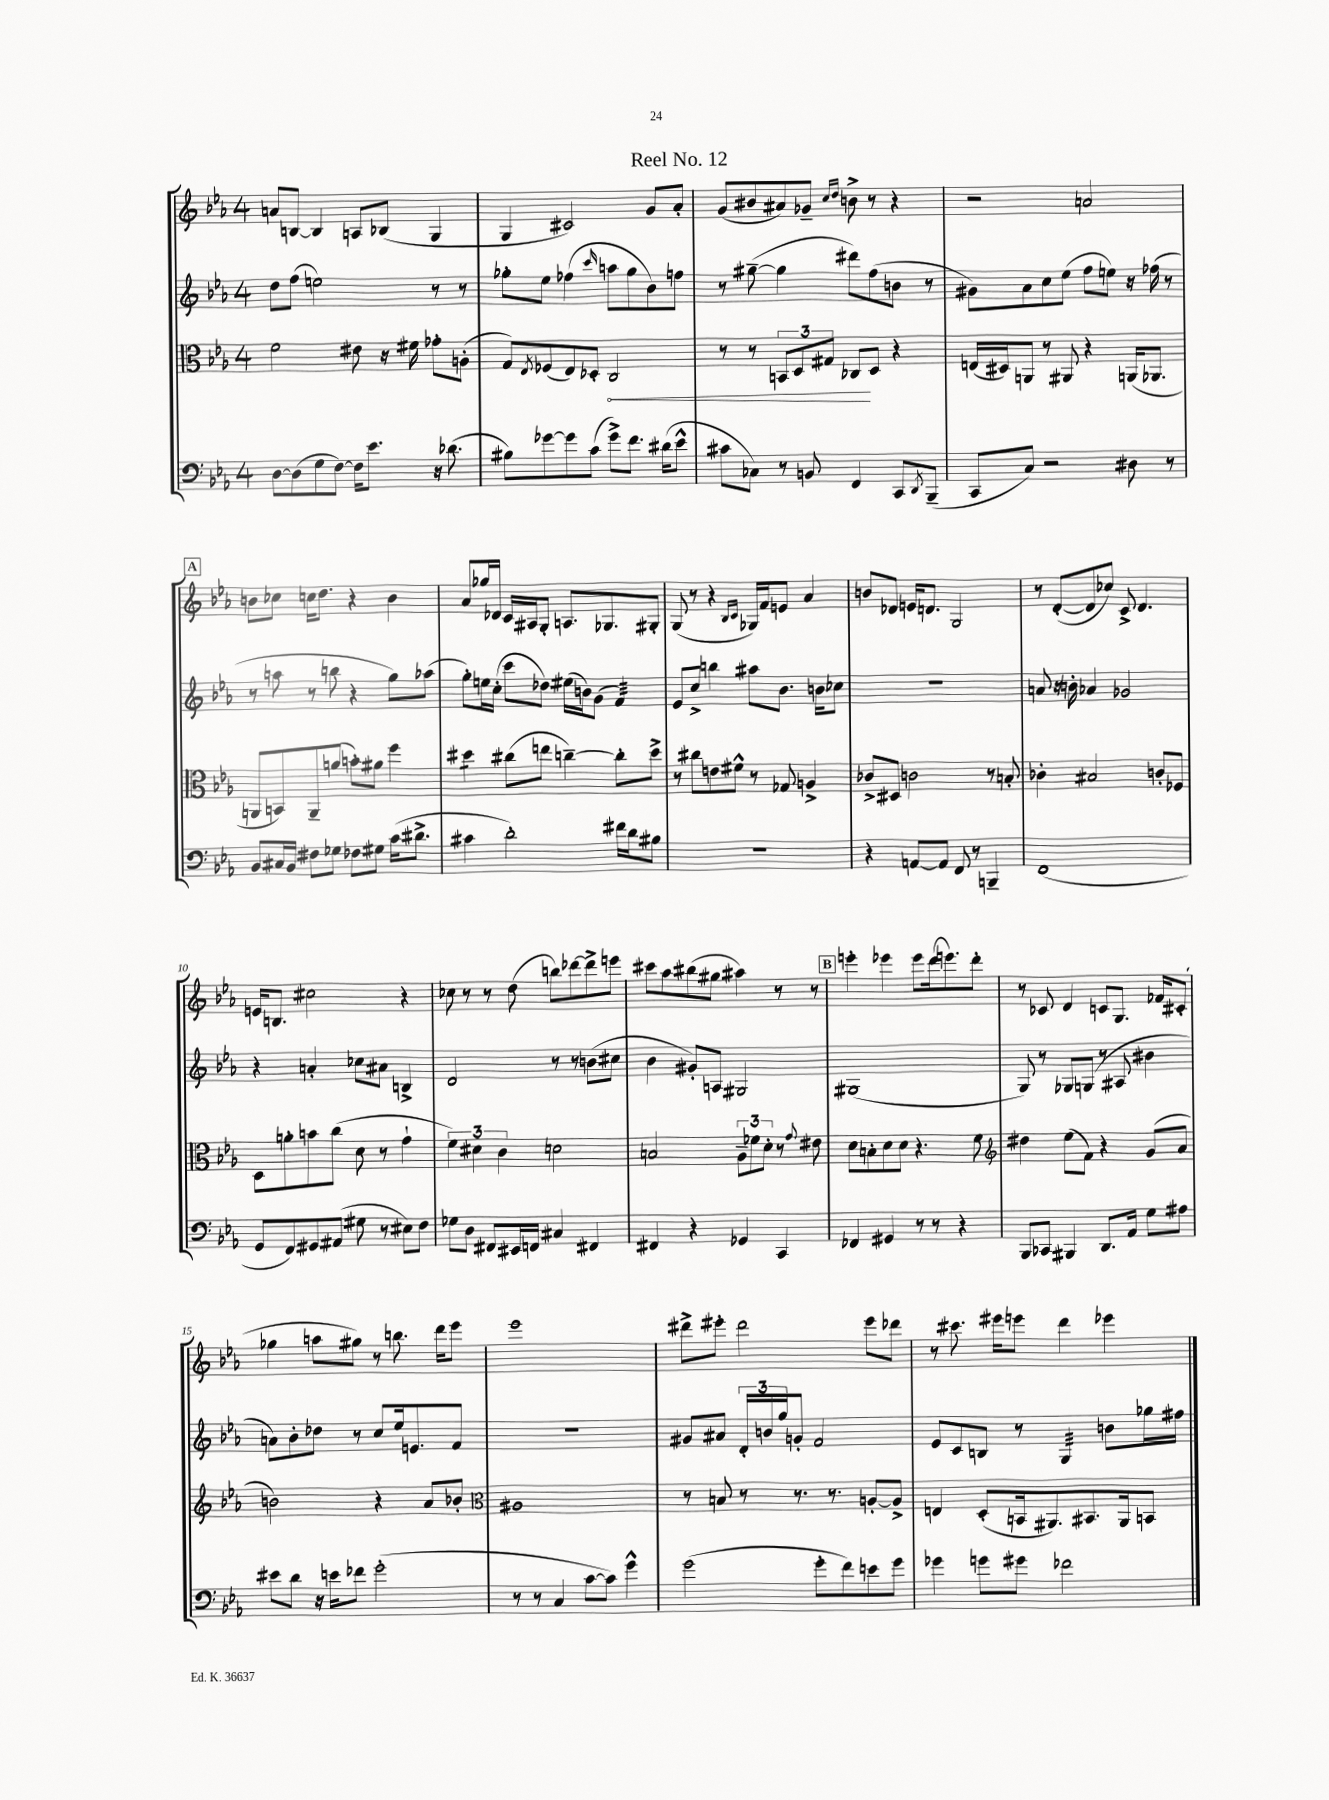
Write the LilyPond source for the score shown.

\header { title = "Reel No. 12" }
<<
\new StaffGroup <<
\new Staff = "s0" {
    \clef treble \key ees \major \once \override Staff.TimeSignature.style = #'single-digit \time 4/4
    a'8 b8~ b4 a8 bes8( g4 |
    g4 cis'2) g'8 aes'8-. |
    g'8( bis'8 ais'8) ges'8-- \grace { c''16 d''16 } b'8-> r8 r4 |
    r2 a'2 |
    \mark \markup { \box "A" } b'8 ces''8 c''16 d''8. r4 b'4 |
    aes'8 ges''16 des'16 c'16 ais16 g8-. a8. ges8. gis8-. |
    g8( r8 r4 \grace { bes16 c'16 } ges16) f'16 e'8 aes'4 |
    b'8 des'8 e'16 d'8. g2 |
    r8 d'8~-.( d'8 ces''8) c'8-> d'4. |
    e'16 b8. cis''2 r4 |
    ces''8 r8 r8 d''8( b''8) des'''8~ des'''8-> e'''8 |
    cis'''8 aes''8 bis''8( gis''8 ais''4) r8 r8 |
    \mark \markup { \box "B" } e'''4-. ees'''4 ees'''8 d'''16( e'''8.) d'''8-. |
    r8 ces'8 d'4 c'8 g8. fes'16 cis'8-.( |
    ges''4 a''8 gis''8) r8 b''8. d'''16 ees'''8 |
    ees'''1 |
    dis'''8-> eis'''8-. dis'''2 eis'''8 des'''8 |
    r8 cis'''8. eis'''16 e'''8 d'''4 ees'''4 \bar "|." |
}
\new Staff = "s1" {
    \clef treble \key ees \major \once \override Staff.TimeSignature.style = #'single-digit \time 4/4
    d''8 f''8( e''2) r8 r8 |
    ges''8-. ees''8 fes''4( \grace { c'''16 } a''8 ges''8 bes'8) f''8 |
    r8 gis''8~--( gis''4 dis'''8) f''8( b'8 r8 |
    gis'8) aes'8 c''8 ees''8( f''8 e''8) r16 fes''16( r8 |
    \mark \markup { \box "A" } r8 a''8 r8 b''8 r4 g''8) aes''8( |
    g''8-.) e''16 c''16-.( c'''8 des''8) eis''16( b'16) g'8( f'4:32) |
    ees'8 c''8-> b''4 ais''8 bes'8. b'16 ces''8 |
    R1 |
    a'8 r16 b'16-. aes'4 ges'2 |
    r4 a'4-. ces''8 ais'8 b4-> |
    d'2 r8 r8 b'8( cis''8 |
    bes'4 gis'8-.) a8 gis2 |
    \mark \markup { \box "B" } gis1( |
    g8) r8 ges8 g8( r8 ais8 bis'4 |
    a'8) bes'8-. des''8 r8 c''8 ees''16 e'8. f'8 |
    R1 |
    gis'8 ais'8 \tuplet 3/2 { d'16-. b'16 g''16 } g'8-. f'2 |
    ees'8 c'8 b8 r8 g4:32 b'8 ges''16 fis''16 \bar "|." |
}
\new Staff = "s2" {
    \clef alto \key ees \major \once \override Staff.TimeSignature.style = #'single-digit \time 4/4
    f'2 eis'8 r16 fis'16 ges'8-. a8-.( |
    g8) \acciaccatura { ees8 } fes8( ees8) des8-. \once \override Hairpin.circled-tip = ##t c2\< |
    r8 r8 \tuplet 3/2 { b,8 d8 gis8 } ces8\! d8 r4 |
    e16( dis16) a,8 r8 ais,8 r4 a,16( aes,8. |
    \mark \markup { \box "A" } a,8 b,8) a,8-- a'8( b'8-.) ais'8 f''4 |
    dis''4:8 cis''8( e''8 c''4~--) c''8-. dis''8-> |
    r8 cis''8 e'8 fis'8-^ r8 ges8 a4-> |
    ces'8-> dis8 c'2 r8 b8-. |
    ces'4-. bis2 c'8-. fes8 |
    d8 a'8-. b'8 c''8( d'8 r8 g'4-! |
    \tuplet 3/2 { f'4) dis'4 c'4 } d'2 |
    b2 \tuplet 3/2 { aes8-- fes'8 d'8-. } r8 \appoggiatura { g'8 } eis'8 |
    \mark \markup { \box "B" } d'8 b8-. d'8 d'8 r4. f'8 |
    \clef treble dis''4 ees''8( f'8) r4 g'8( aes'8 |
    b'2) r4 aes'8 bes'8-. |
    \clef alto ais1 |
    r8 b8 r8 r8. r8. a8~-. a8-> |
    e4 d8-.( b,16 ais,8.) bis,8. ais,16 b,8 \bar "|." |
}
\new Staff = "s3" {
    \clef bass \key ees \major \once \override Staff.TimeSignature.style = #'single-digit \time 4/4
    d8~ d8( g8 f8~) f16 ees'8. r16 des'8.( |
    bis8) ges'8~ ges'8 c'8( ges'8->) f'8. dis'16( ees'8-^ |
    cis'8 ces8) r8 b,8 f,4 c,8 \acciaccatura { d,8 } bes,,8--( |
    c,8 c8) r2 dis8 r8 |
    \mark \markup { \box "A" } bes,8 cis16 bes,16 fis8 ges8 fes8 gis8 c'16( dis'8.-> |
    cis'4 d'2-.) fis'16 d'16 bis8 |
    R1 |
    r4 a,8~ a,8 f,8 r8 b,,4-- |
    f,1( |
    g,8 f,8) gis,8 ais,8( gis8 r8 eis8) f8 |
    ges8 d8 fis,8 eis,16 f,16 cis4 fis,4 |
    fis,4 r4 ges,4 c,4 |
    \mark \markup { \box "B" } fes,4 gis,4 r8 r8 r4 |
    bes,,8 ces,8 bis,,4 d,8. aes,16 g8 ais8 |
    eis'8 d'8 r16 e'16 fes'8 g'2-.( |
    r8 r8 c4 c'8~ c'8) g'4-^ |
    g'2( g'8-. f'8) e'8 g'8 |
    ges'4 g'8 gis'8 fes'2 \bar "|." |
}
>>
>>
